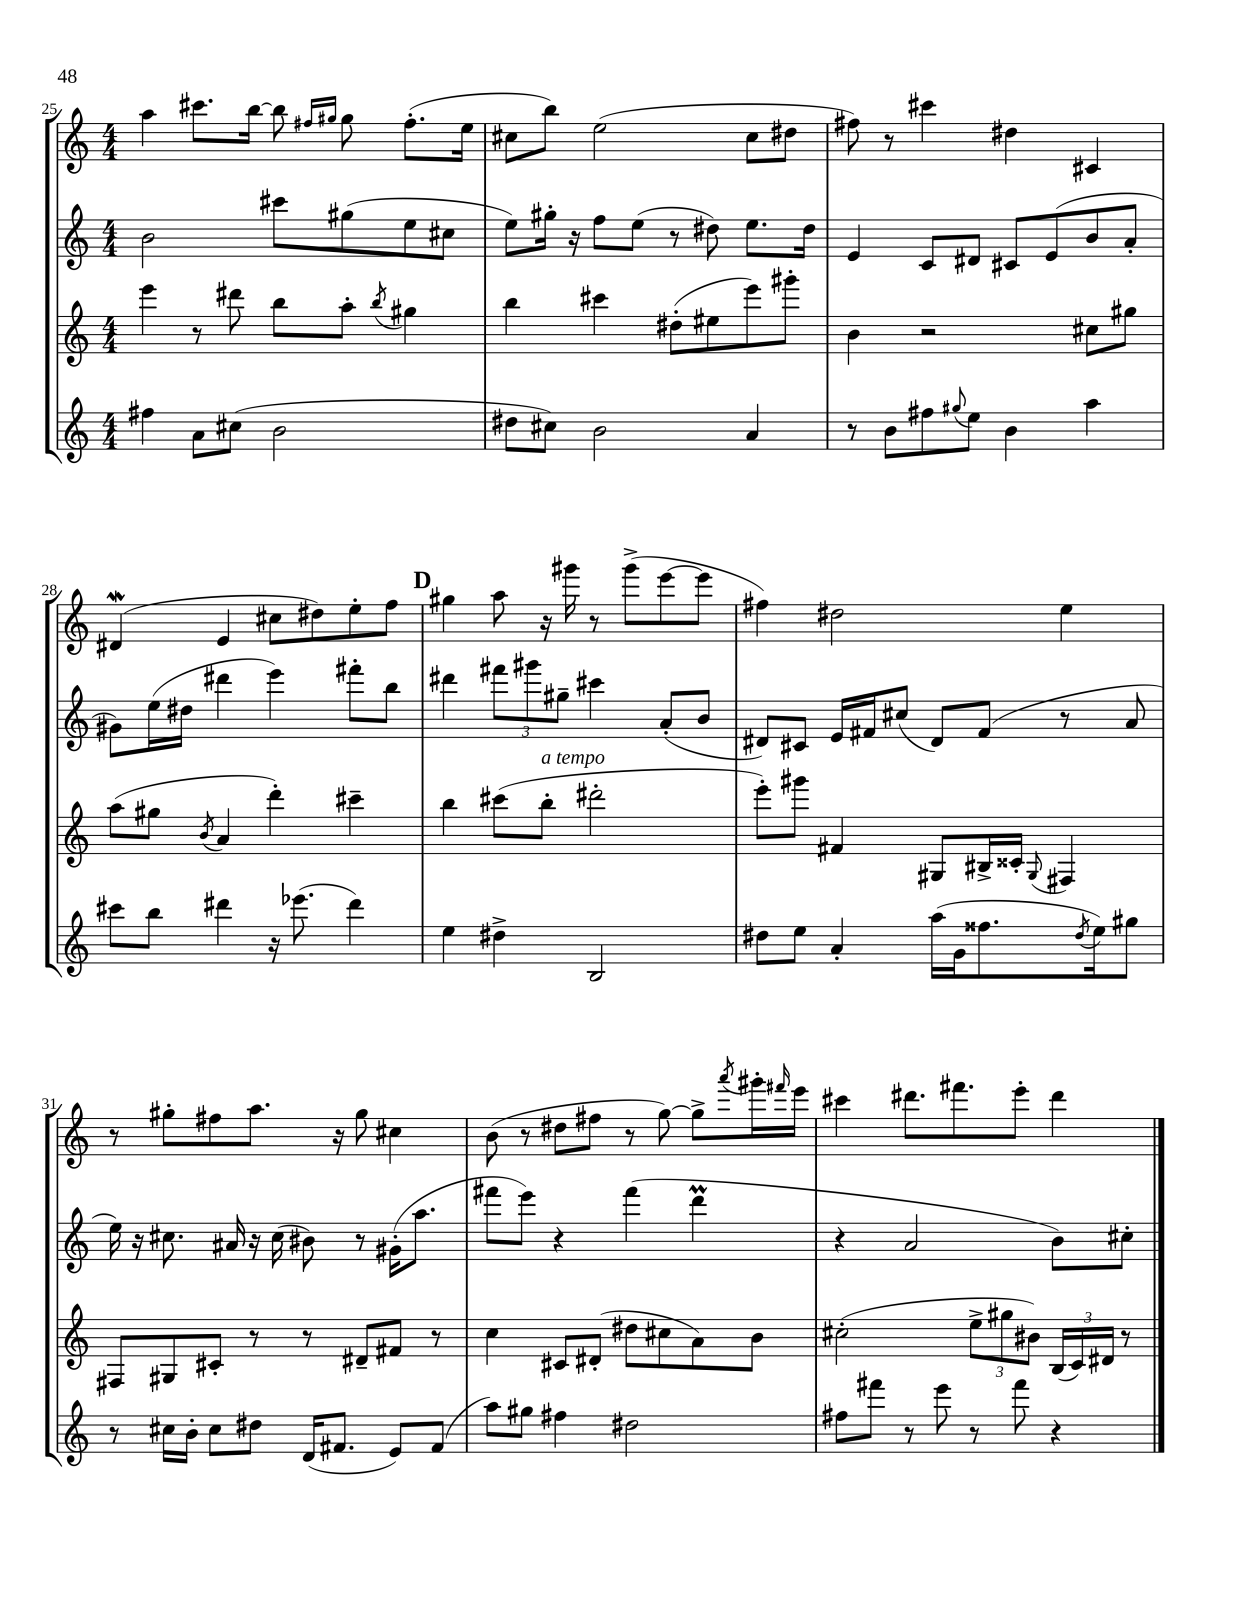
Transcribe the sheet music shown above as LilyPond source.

<<
\new StaffGroup <<
\new Staff = "s0" {
    \clef treble \key c \major \numericTimeSignature \time 4/4
    a''4 cis'''8. b''16~ b''8 \grace { fis''16 gis''16 } gis''8 fis''8.-.( e''16 |
    cis''8 b''8) e''2( cis''8 dis''8 |
    fis''8) r8 cis'''4 dis''4 cis'4 |
    dis'4\mordent( e'4 cis''8 dis''8) e''8-. f''8 |
    \mark \markup { \bold "D" } gis''4 a''8 r16 gis'''16 r8 gis'''8->( e'''8~ e'''8 |
    fis''4) dis''2 e''4 |
    r8 gis''8-. fis''8 a''8. r16 gis''8 cis''4 |
    b'8( r8 dis''8 fis''8 r8 g''8~) g''8-> \acciaccatura { a'''8 } gis'''16-. \grace { fis'''16 } e'''16 |
    cis'''4 dis'''8. fis'''8. e'''8-. dis'''4 \bar "|." |
}
\new Staff = "s1" {
    \clef treble \key c \major \numericTimeSignature \time 4/4
    b'2 cis'''8 gis''8( e''8 cis''8 |
    e''8) gis''16-. r16 f''8 e''8( r8 dis''8) e''8. dis''16 |
    e'4 c'8 dis'8 cis'8 e'8( b'8 a'8-. |
    gis'8) e''16( dis''16 dis'''4 e'''4) fis'''8-. b''8 |
    \mark \markup { \bold "D" } dis'''4 \tuplet 3/2 { fis'''8 gis'''8 gis''8-- } cis'''4 a'8-.( b'8 |
    dis'8) cis'8 e'16 fis'16 cis''8( dis'8) fis'8( r8 a'8 |
    e''16) r16 cis''8. ais'16 r16 cis''16( bis'8) r8 gis'16-.( a''8. |
    fis'''8 e'''8) r4 fis'''4( d'''4\prall |
    r4 a'2 b'8) cis''8-. \bar "|." |
}
\new Staff = "s2" {
    \clef treble \key c \major \numericTimeSignature \time 4/4
    e'''4 r8 dis'''8 b''8 a''8-. \acciaccatura { b''8 } gis''4 |
    b''4 cis'''4 dis''8-.( eis''8 e'''8) gis'''8-. |
    b'4 r2 cis''8 gis''8 |
    a''8( gis''8 \acciaccatura { b'8 } a'4 d'''4-.) cis'''4-- |
    \mark \markup { \bold "D" } b''4 cis'''8( b''8-.^\markup { \italic "a tempo" } dis'''2-. |
    e'''8-.) gis'''8 fis'4 gis8 bis16-> cisis'16-. \appoggiatura { gis8 } fis4 |
    fis8 gis8 cis'8-. r8 r8 dis'8-- fis'8 r8 |
    c''4 cis'8 dis'8-.( dis''8 cis''8 a'8) b'8 |
    cis''2-.( \tuplet 3/2 { e''8-> gis''8 bis'8) } \tuplet 3/2 { b16( c'16) dis'16 } r8 \bar "|." |
}
\new Staff = "s3" {
    \clef treble \key c \major \numericTimeSignature \time 4/4
    fis''4 a'8 cis''8( b'2 |
    dis''8 cis''8) b'2 a'4 |
    r8 b'8 fis''8 \appoggiatura { gis''8 } e''8 b'4 a''4 |
    cis'''8 b''8 dis'''4 r16 ees'''8.( dis'''4) |
    \mark \markup { \bold "D" } e''4 dis''4-> b2 |
    dis''8 e''8 a'4-. a''16( g'16 fisis''8. \acciaccatura { dis''8 } e''16) gis''8 |
    r8 cis''16 b'16-. cis''8 dis''8 d'16( fis'8. e'8) fis'8( |
    a''8) gis''8 fis''4 dis''2 |
    fis''8 fis'''8 r8 e'''8 r8 fis'''8 r4 \bar "|." |
}
>>
>>
\layout { \context { \Score currentBarNumber = #25 } }
